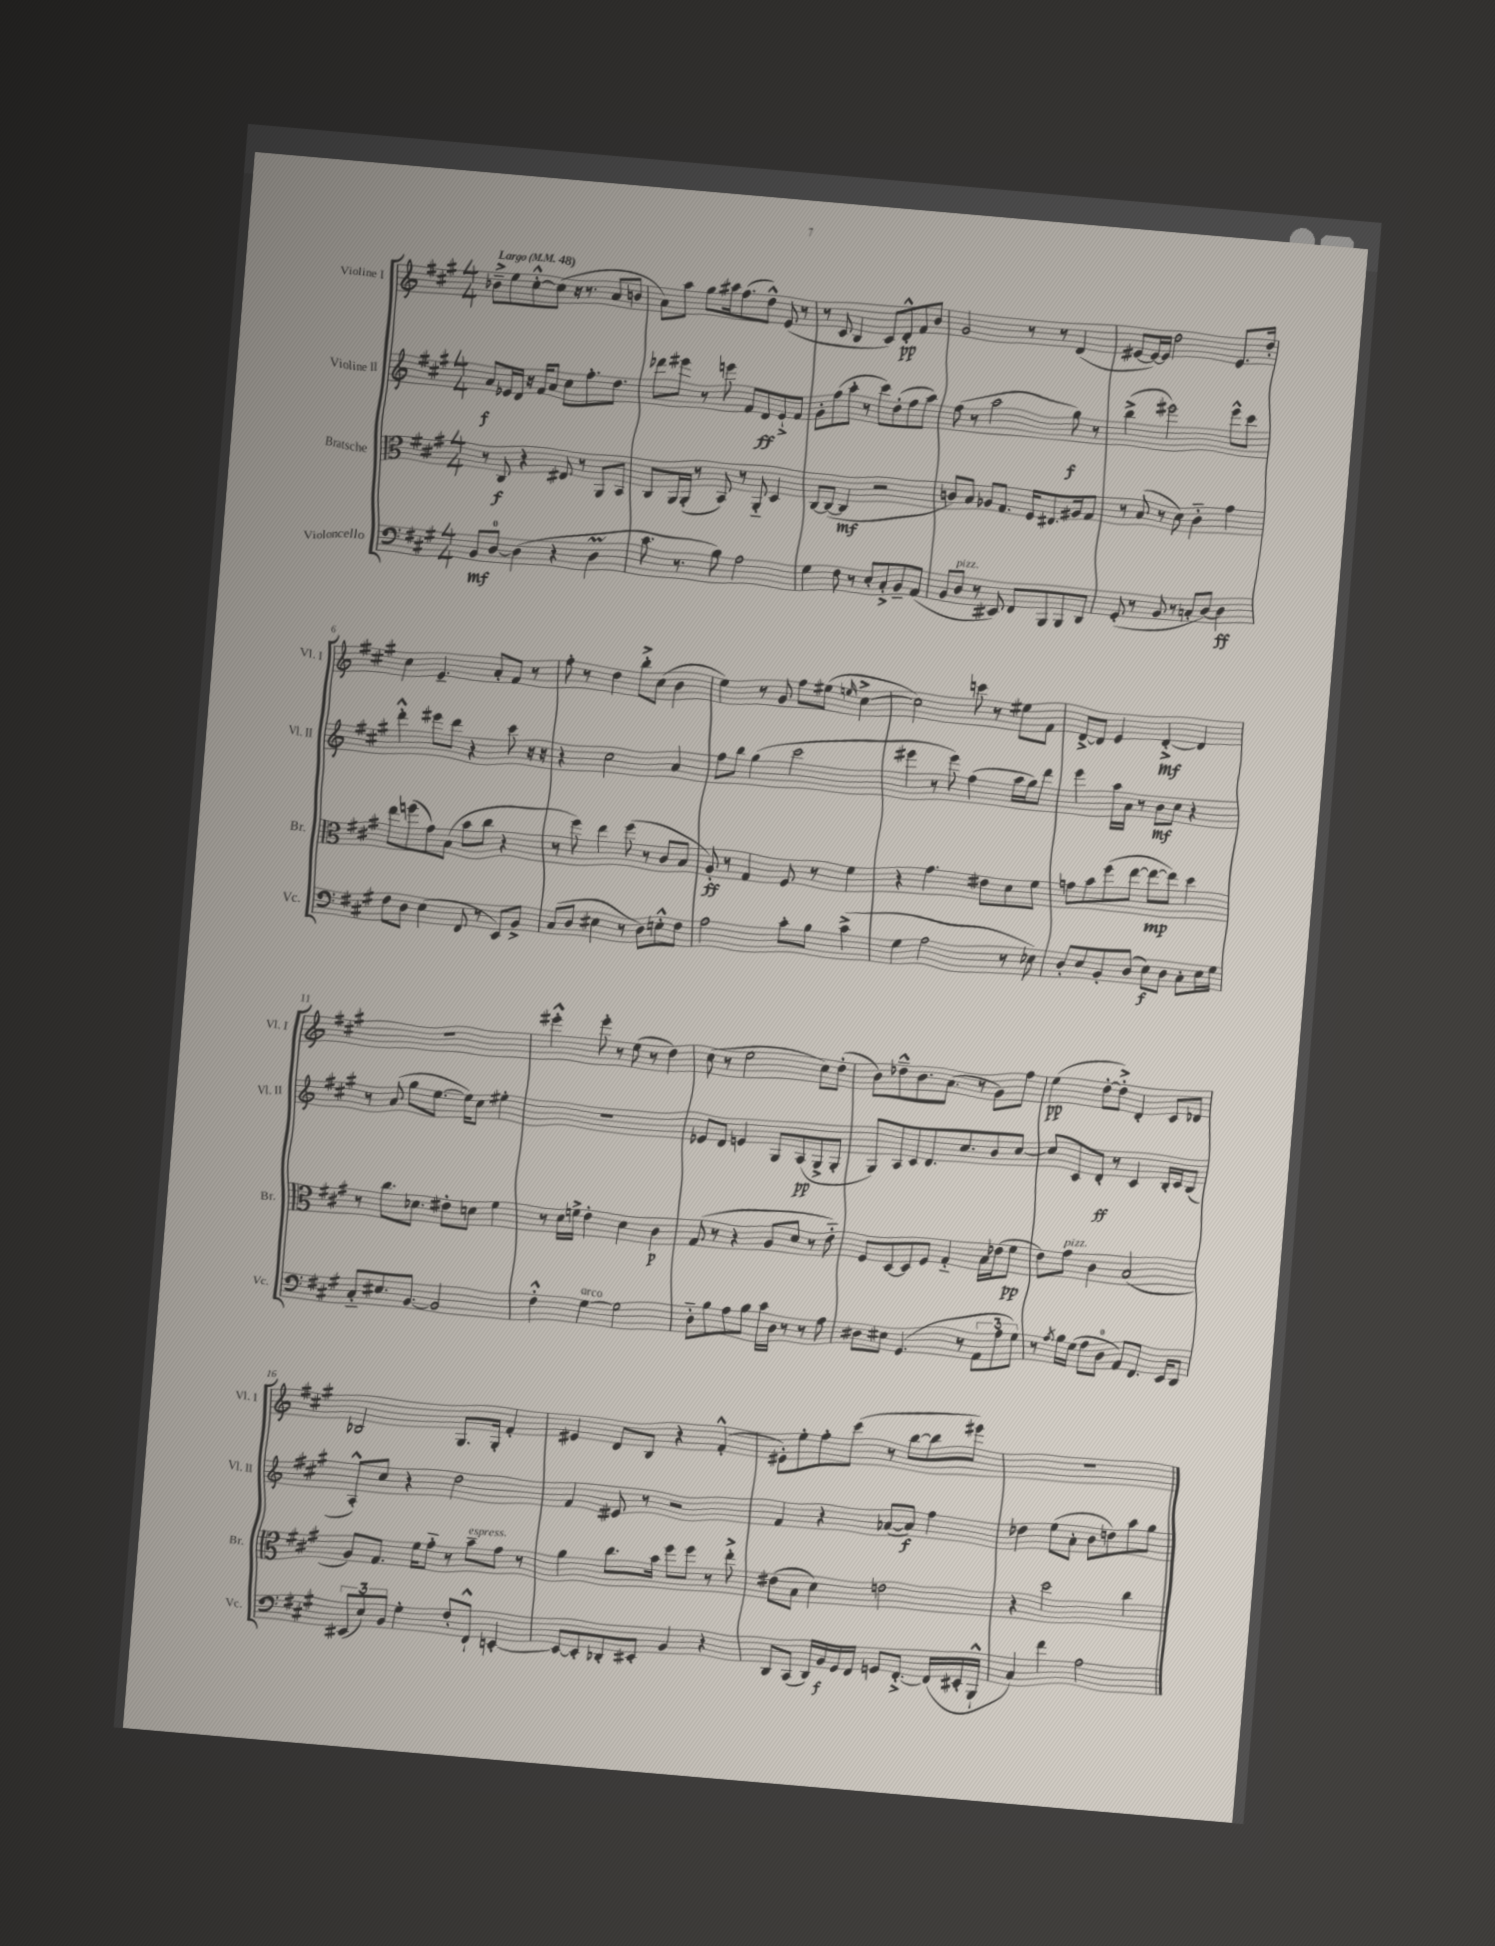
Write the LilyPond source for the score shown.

<<
\new StaffGroup <<
\new Staff = "s0" \with { instrumentName = "Violine I" shortInstrumentName = "Vl. I" } {
    \clef treble \key a \major \numericTimeSignature \time 4/4 \tempo "Largo" 4 = 48
    bes'8---> e''8 cis''8~-.-^ cis''8( r16 r8. a'8 b'8 |
    a'8) a''8 gis''8 ais''16 fis''8.( d''8-^) e'8( r8 |
    r8 cis'8 b4 cis'8) d'8-.-^\pp fis'8 b'8 |
    gis'2 r8 r8 d'4( |
    eis'8~ eis'16~) eis'16 d''2 eis'8. d''16-. |
    cis''4 e'4.-- a'8-. fis'8 r8 |
    fis''8-. r8 d''4 b''8-.-> cis''8( b'4 |
    e''4) r8 gis'8 fis''8 eis''8( \grace { e''16 } cis''4~-> |
    cis''2) c'''8 r8 eis''8 fis'8 |
    d'8~-> d'8 e'4 d'4~-.->\mf d'4 |
    R1 |
    eis'''4-.-^ eis'''8-. r8 e''8( r8 d''4) |
    cis''8( r8 e''2 cis''8) d''8-.( |
    b'8) des''8---^ b'8. a'8.( r8 gis'8) fis''8 |
    e''4\pp( d''8~-. d''8-.->) d'4-. cis'8 des'8 |
    bes2 gis8. gis16-. fis'4-. |
    eis'4 d'8 b8 r4 fis'4-.-^( |
    eis'8-.) e''8-. fis''8-. cis'''8( r8 b''8~ b''8 eis'''8) |
    R1 \bar "|." |
}
\new Staff = "s1" \with { instrumentName = "Violine II" shortInstrumentName = "Vl. II" } {
    \clef treble \key a \major \numericTimeSignature \time 4/4
    a'8\f ees'16 d'16 r16 fis'16 a'8 cis''8 fis''8.-. d''8. |
    des'''8 eis'''8 r8 e'''8 fis'8 d'8\ff e'8-!-> fis'8 |
    gis'8-. fis''8( a''8-. r8 cis'''8) d''8-.( fis''8 a''8) |
    fis''8( r8 a''2 gis''8\f) r8 |
    b''4->( eis'''2) eis'''8-^ cis'''8 |
    d'''4-.-^ eis'''8 d'''8 r4 cis'''8 r16 r16 |
    r4 cis''2 a'4 |
    fis''8 b''8 gis''4( cis'''2 |
    eis'''4 r8 eis'''8) fis''4( a''16 gis''16) d'''8 |
    e'''4 a''16 a'16 r8 b'8\mf cis''8 r4 |
    r8 a'8( gis''8 e''8.~ e''16) cis''8 eis''4-. |
    R1 |
    ees'8 d'8 e'4 gis8 a8\pp( gis8-> gis8-. |
    gis8) a8 cis'8 d'8. cis''8. b'8 cis''8~ |
    cis''8 cis'8 d'8-.\ff r8 cis'4 b16-. cis'16 b8( |
    a8-.-^) cis''8 r4 d''2 |
    fis'4 eis'8 r8 r2 |
    fis'4 r4 aes'8~( aes'8\f) fis''4 |
    des''4 e''8( a'8-. b'8 d''8) a''8 gis''8 \bar "|." |
}
\new Staff = "s2" \with { instrumentName = "Bratsche" shortInstrumentName = "Br." } {
    \clef alto \key a \major \numericTimeSignature \time 4/4
    r8 cis8\f r4 eis8 r8 a,8 b,8 |
    cis8 a,16 a,16-.( r8 b,8) r8 a,8-_ d4 |
    cis8~ cis8~( cis4\mf r2 |
    c'8) b8 aes8 gis8. fis16 eis8. ais16 gis8 |
    r8 b8( r8 d'8) cis'4-_ gis'4 |
    e''8 f''8( gis'8) b8( b'8 cis''8 r4 |
    r8 fis''8) e''4 fis''8( r8 cis'8 b8 |
    a8-.\ff) r8 gis4 fis8 r8 fis'4 |
    r4 gis'4. eis'8 d'8 fis'8 |
    g'8 b'8 fis''8( e''8~ e''8~\mp e''8) d''4 |
    r8 cis''8. des'8. eis'8-. d'8 fis'4 |
    r8 d'16 f'16-> e'4-. d'4 cis'4\p |
    gis8( r8 r4 a8 d'8 r8 e'8-_) |
    fis8 d8~ d8 fis8 gis4-_ b16 ees'16( fis'8\pp |
    e'8) gis'8^\markup { \italic "pizz." } cis'4 b2( |
    a8) gis8. fis'16 gis'8-_ r8 b'8--^\markup { \italic "espress." } gis'8 r8 |
    a'4 cis''8. b'16 fis''8 fis''8 r8 e''8-.-> |
    eis'8( b8 d'4) e'2 |
    r4 d''2 cis''4 \bar "|." |
}
\new Staff = "s3" \with { instrumentName = "Violoncello" shortInstrumentName = "Vc." } {
    \clef bass \key a \major \numericTimeSignature \time 4/4
    b,8\mf d8-0~ d4( r4 d4\prall |
    cis'8. r8. b8) a2 |
    gis4 fis8 r8 e8-. cis8-.-> b,8-- a,8( |
    b,8 d8^\markup { \italic "pizz." } r8 eis,8) fis,8 b,,8 b,,8 d,8 |
    gis,8-.( r8 b,8 r8 c8-. d8~) d4\ff |
    fis8 d8 e4( fis,8 r8 e,8) b,8-> |
    cis8( d8 eis4 r8 d8) e8-.-^ fis8 |
    a2 cis'8-. b8 cis'4->( |
    gis4 a2 r8 ees8) |
    d8-. e8 b,8-. d8( e8\f) d8 cis8-. e16 gis16 |
    cis8-_ eis8. b,8.~ b,2 |
    fis4-.-^ gis4~^\markup { \italic "arco" } gis2 |
    d8-_ b8 a8 b8 cis'16 d16 r8 r8 a8 |
    dis8 eis8 gis,4.( r8 \tuplet 3/2 { a,8 a8 gis8) } |
    r8 \acciaccatura { a8 } b16 gis16( a8 d8-0 a,8) fis,8. e,16 d,8 |
    \tuplet 3/2 { eis,8( e8) b,8 } gis4-. fis8-. fis,8-!-^ e,4~-. |
    e,8~ e,8-. des,8-. eis,8-. b,4 r4 |
    d,8 cis,8( d,16) b,16\f gis,16 fis,16 g,8 fis,8.~-.-> fis,16( eis,16-. b,,16-!-^ |
    cis4) fis'4 a2 \bar "|." |
}
>>
>>
